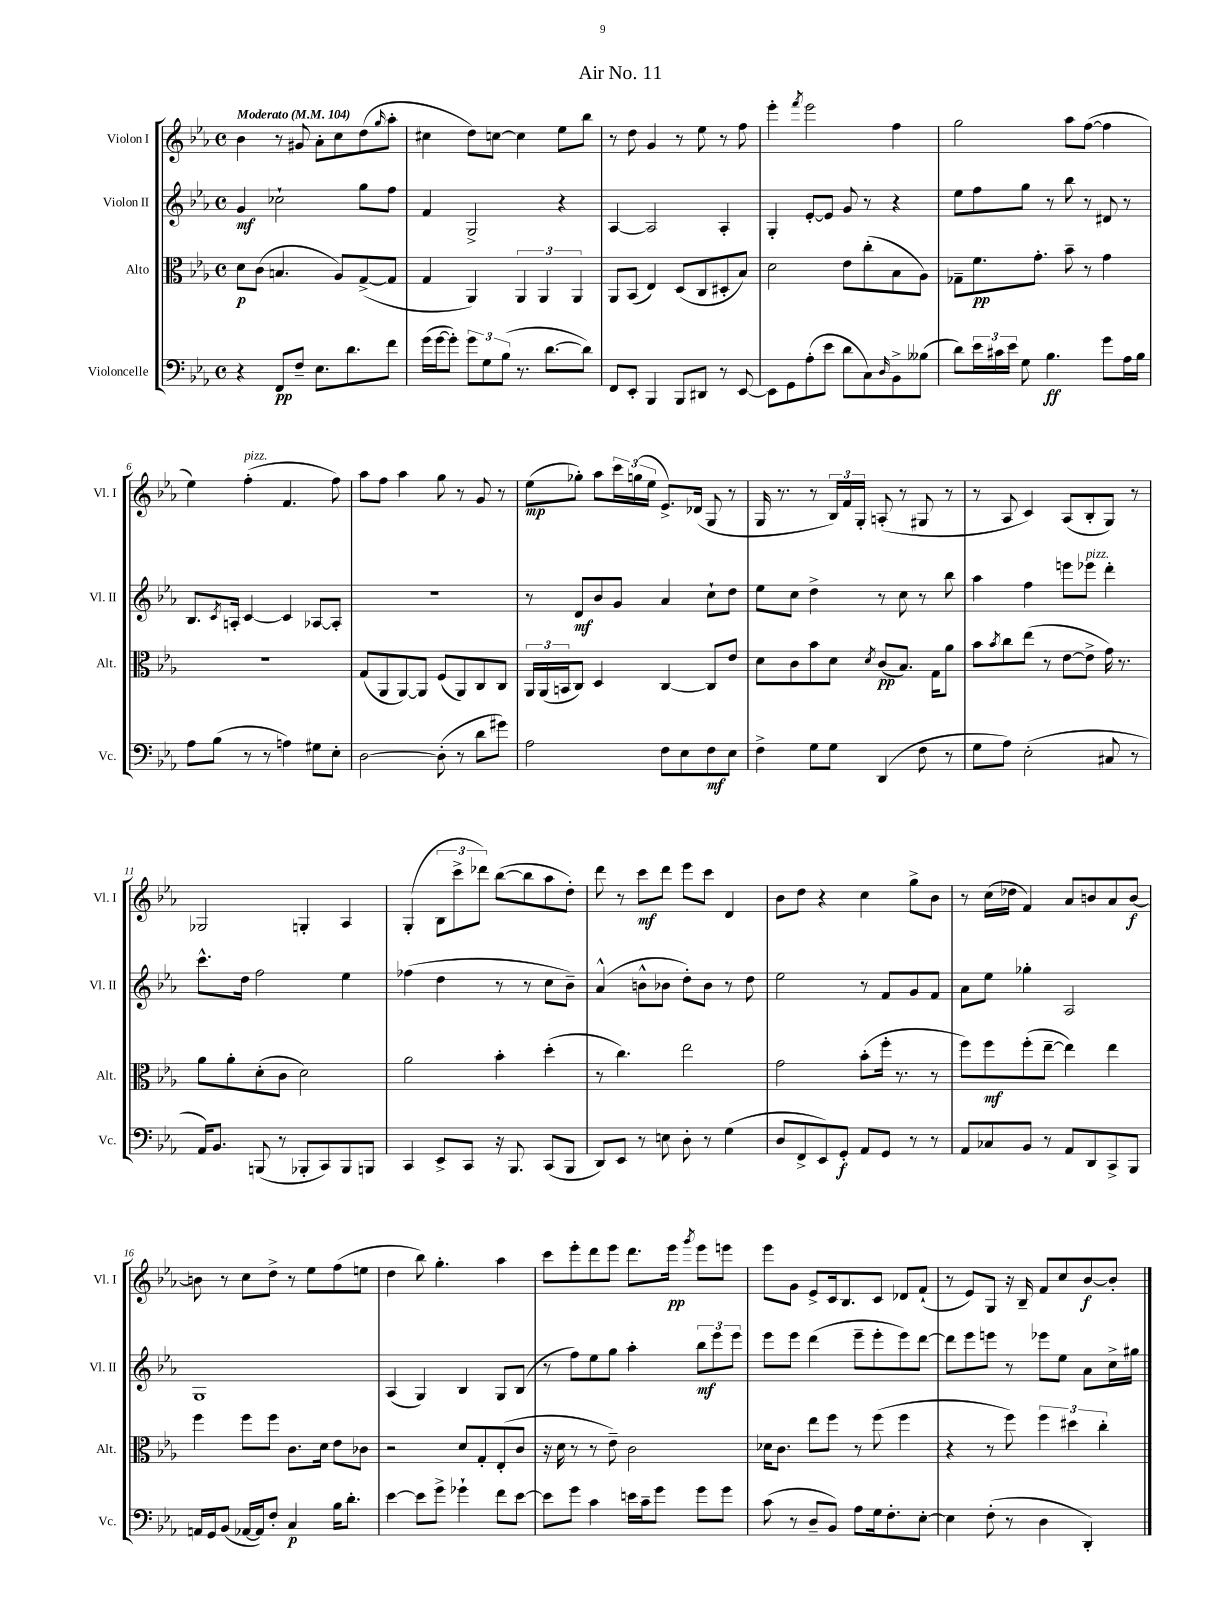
\header { title = "Air No. 11" }
<<
\new StaffGroup <<
\new Staff = "s0" \with { instrumentName = "Violon I" shortInstrumentName = "Vl. I" } {
    \clef treble \key ees \major \defaultTimeSignature \time 4/4 \tempo "Moderato" 4 = 104
    bes'4 r8 gis'8 aes'8-. c''8 d''8( \grace { g''16 } aes''8-. |
    cis''4 d''8) c''8~ c''4 ees''8 bes''8 |
    r8 d''8 g'4 r8 ees''8 r8 f''8 |
    ees'''4-. \acciaccatura { f'''8 } ees'''2 f''4 |
    g''2 aes''8 f''8~( f''4 |
    ees''4) f''4-.^\markup { \italic "pizz." }( f'4. f''8) |
    aes''8 f''8 aes''4 g''8 r8 g'8 r8 |
    ees''8\mp( ges''8-.) aes''8 \tuplet 3/2 { c'''16 g''16( ees''16 } ees'8.->) des'16( g8 r8 |
    g16 r8. r8 \tuplet 3/2 { bes16) f'16 g16-. } a8-.( r8 gis8 r8 |
    r8 aes8 c'4) aes8( bes8-. g8) r8 |
    ges2 g4-. aes4 |
    g4-.( \tuplet 3/2 { bes8 c'''8-> des'''8) } bes''8~( bes''8 aes''8 d''8-.) |
    d'''8 r8 c'''8\mf d'''8 ees'''8 c'''8 d'4 |
    bes'8 d''8 r4 c''4 g''8-> bes'8 |
    r8 c''16( des''16 f'4) aes'8 b'8 aes'8 b'8~\f |
    b'8 r8 c''8 d''8-> r8 ees''8 f''8( e''8 |
    d''4 bes''8) g''4.-. aes''4 |
    c'''8 ees'''8-. d'''8 ees'''8 d'''8. ees'''16\pp \acciaccatura { g'''8 } ees'''8 e'''8 |
    ees'''8 g'8 ees'8-> c'16 bes8. c'8 des'8 f'8-!( |
    r8 ees'8) g8 r16 bes16-- f'8 c''8 bes'8~\f bes'8-. \bar "|." |
}
\new Staff = "s1" \with { instrumentName = "Violon II" shortInstrumentName = "Vl. II" } {
    \clef treble \key ees \major \defaultTimeSignature \time 4/4
    g'4\mf ces''2-! g''8 f''8 |
    f'4 g2-> r4 |
    aes4~ aes2 aes4-. |
    g4-. ees'8~-. ees'8 g'8 r8 r4 |
    ees''8 f''8 g''8 r8 bes''8 r8 dis'8 r8 |
    bes8. \acciaccatura { c'8 } a16-. c'4~ c'4 aes8~ aes8-. |
    R1 |
    r8 d'8\mf bes'8 g'8 aes'4 c''8-! d''8 |
    ees''8 c''8 d''4-> r8 c''8 r8 bes''8 |
    aes''4 f''4 e'''8 ees'''8^\markup { \italic "pizz." } d'''4-. |
    c'''8.-^ d''16 f''2 ees''4 |
    fes''4( d''4 r8 r8 c''8 bes'8--) |
    aes'4-^( b'8-^ bes'8 d''8-.) bes'8 r8 d''8 |
    ees''2 r8 f'8 g'8 f'8 |
    aes'8 ees''8 ges''4-. aes2 |
    g1 |
    aes4( g4) bes4 g8 bes8( |
    r8 f''8) ees''8 g''8 aes''4-. \tuplet 3/2 { bes''8\mf ees'''8 ees'''8 } |
    ees'''8 ees'''8 d'''4( ees'''8-- ees'''8-. ees'''8) d'''8~ |
    d'''8 ees'''8 e'''8 r8 ees'''8 ees''8 aes'8 c''16-> gis''16 \bar "|." |
}
\new Staff = "s2" \with { instrumentName = "Alto" shortInstrumentName = "Alt." } {
    \clef alto \key ees \major \defaultTimeSignature \time 4/4
    d'8\p c'8( b4. aes8) g8~->( g8 |
    g4 aes,4) \tuplet 3/2 { aes,4 aes,4 aes,4 } |
    aes,8 bes,8( ees4) d8( c8 dis8-. bes8) |
    d'2 ees'8 c''8-.( bes8 aes8) |
    ges8-- f'8.\pp g'8.-. bes'8-- r8 g'4 |
    R1 |
    g8( aes,8 aes,8~) aes,8 f8( aes,8) c8 c8 |
    \tuplet 3/2 { aes,16 aes,16( b,16 } c8) d4 c4~ c8 ees'8 |
    d'8 c'8 bes'8 d'8 \acciaccatura { d'8 } c'8\pp( bes8.) g16 aes'8 |
    bes'8 \acciaccatura { bes'8 } c''8 ees''8( r8 ees'8~ ees'8-> g'16) r8. |
    aes'8 aes'8-. d'8-.( c'8 d'2) |
    aes'2 bes'4-. d''4-.( |
    r8 c''4.) ees''2 |
    g'2 bes'8-.( f''16-. r8. r8 |
    f''8) f''8\mf f''8-.( ees''8~-- ees''4) ees''4 |
    f''4 f''8 f''8 c'8. d'16 ees'8 ces'8 |
    r2 d'8 g8-. ees8-.( c'8 |
    r16 d'16 r8 r8 ees'8--) c'2 |
    des'16 c'8. ees''8 f''8 r8 f''8( f''4 |
    r4 r8 f''8) \tuplet 3/2 { f''4 dis''4 c''4-. } \bar "|." |
}
\new Staff = "s3" \with { instrumentName = "Violoncelle" shortInstrumentName = "Vc." } {
    \clef bass \key ees \major \defaultTimeSignature \time 4/4
    r4 f,8\pp f8-- ees8. d'8. f'8 |
    g'16( g'16~ g'8-.) \tuplet 3/2 { g'8 g8 bes8( } r8. d'8.~ d'8) |
    f,8 ees,8-. bes,,4 bes,,8 dis,8 r8 ees,8~ |
    ees,8 g,8 aes8-.( ees'8 d'8 c8) \grace { d16 } bes,8-> beses8( |
    d'8) \tuplet 3/2 { ees'16 cis'16 ees'16 } g8 bes4.\ff g'8 aes16 bes16 |
    aes8 bes8( r8 r8 a4) gis8 ees8-. |
    d2~ d8-.( r8 d'8 gis'8) |
    aes2 f8 ees8 f8\mf ees8 |
    f4-> g8 g8 d,4( f8 r8 |
    g8 aes8) ees2-.( cis8 r8 |
    aes,16) bes,8. b,,8( r8 bes,,8-. c,8) bes,,8 b,,8 |
    c,4 ees,8-> c,8 r16 bes,,8. c,8( bes,,8 |
    d,8) ees,8 r8 e8 d8-. r8 g4( |
    d8 f,8-> ees,8) g,8-.\f aes,8 g,8 r8 r8 |
    aes,8 ces8 bes,8 r8 aes,8 d,8 c,8-> bes,,8 |
    a,16 g,16 bes,8( aes,16~ aes,16) f8-. c4\p bes16 d'8.-. |
    ees'4~ ees'8 g'8-> ges'4-! f'8 ees'8~ |
    ees'8 g'8 c'4 e'16 c'16-- g'8 g'8 g'8 |
    c'8( r8 d8-- bes,8) aes8 g16 f8.-. ees8~-. |
    ees4 f8-.( r8 d4 d,4-.) \bar "|." |
}
>>
>>
